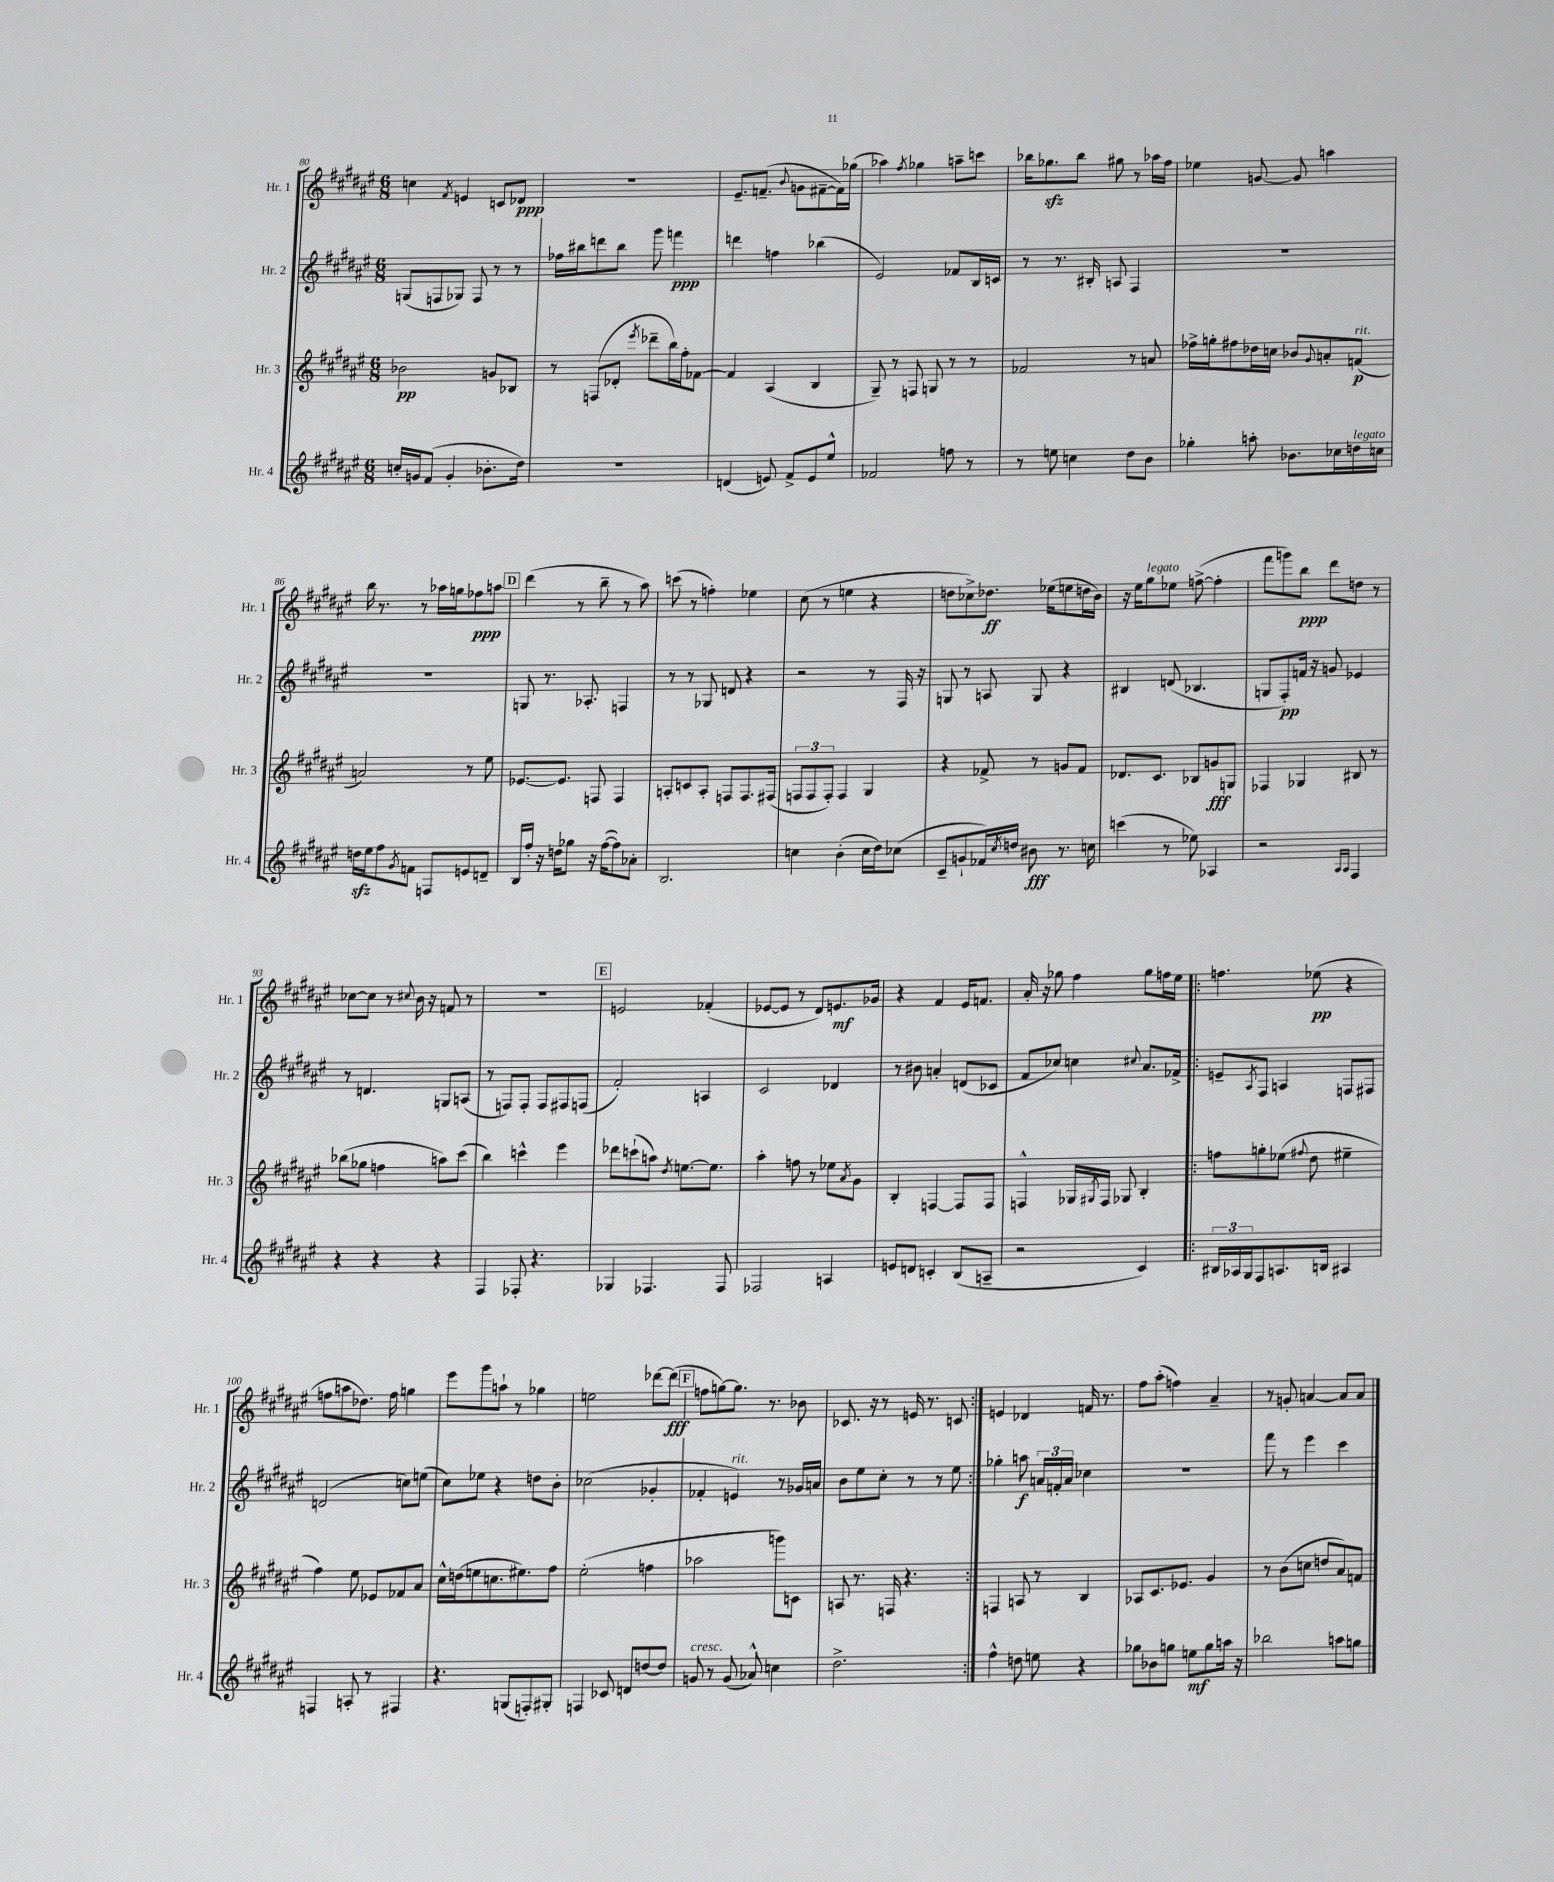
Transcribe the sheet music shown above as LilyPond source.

<<
\new StaffGroup <<
\new Staff = "s0" \with { instrumentName = "Hr. 1" shortInstrumentName = "Hr. 1" } {
    \clef treble \key fis \major \numericTimeSignature \time 6/8
    c''4 \acciaccatura { fis'8 } e'4 c'8 des'8\ppp |
    R2. |
    eis'8.-- f'8.--( \appoggiatura { b'8 } g'8 fis'8~-- fis'16) ges''16( |
    aes''4) \acciaccatura { fis''8 } ges''4 a''8-- c'''8 |
    bes''16 ges''8.\sfz bes''8 gis''8 r8 aes''16 fis''16 |
    ees''4 g'8~ g'8 a''4 |
    b''16 r8. r8 aes''16 g''16 fes''8\ppp a''8 |
    \mark \markup { \box "D" } dis'''4( r8 b''8-- r8 ais''8) |
    c'''8( r8 f''4-.) ees''4 |
    cis''8( r8 e''4 r4 |
    d''8 ces''8->) des''8.\ff ees''16( e''8 d''16 b'16) |
    r16 eis''16 gis''8^\markup { \italic "legato" } ees''8 f''8~->( f''4-. |
    fis'''8 g'''8) b''8\ppp dis'''8 d''8 r8 |
    ces''8~ ces''8 r8 \appoggiatura { cis''8 } b'16 r16 f'8 r8 |
    R2. |
    \mark \markup { \box "E" } e'2 fes'4-.( |
    ees'8~ ees'8 r8 dis'8) e'8.\mf ges'16 |
    r4 fis'4 eis'16 f'8. |
    ais'16-. r16 ges''8 fis''4 ges''8 f''16 eis''16 |
    \repeat volta 2 { f''4. ees''8\pp( r4 |
    f''8 a''8 des''8.) f''16 g''4 |
    eis'''8 gis'''8 a''8-! r8 ges''4 |
    e''2 des'''8~ des'''8\fff( |
    \mark \markup { \box "F" } f''8 g''8~) g''8. r8. bes'8 |
    ces'8. r16 r8 e'16 r8. c'8 | }
    e'4 des'4 f'16 r8. |
    fis''8 ais''8-.( f''4) ais'4-- |
    r8 g'8-. a'4~ a'8 a'8 \bar "|." |
}
\new Staff = "s1" \with { instrumentName = "Hr. 2" shortInstrumentName = "Hr. 2" } {
    \clef treble \key fis \major \numericTimeSignature \time 6/8
    g8( f8 ges8) f8 r8 r8 |
    fes''16 bis''16 d'''8 bis''8 gis'''8 f'''4\ppp |
    d'''4 f''4 bes''4( |
    eis'2) fes'8 b16 c'16 |
    r8 r8. bis16-. a8 fis4 |
    R2. |
    R2. |
    \mark \markup { \box "D" } g8 r8. aes8.-. f4 |
    r8 r8 ges8 d'8 r4 |
    r2 r8 fis16 r16 |
    g8 r8 a8 g8 r4 |
    bis4 d'8( bes4. |
    g8 fis8-.\pp) f'16 r16 g'8 ees'4 |
    r8 d'4. g8 a8( |
    r8 f8) f8-. f8 fis8 f8( |
    \mark \markup { \box "E" } fis'2-.) a4 |
    cis'2 des'4 |
    r8 bis'8 a'4-. d'8( ces'8 |
    fis'8 ces''8) c''4 \appoggiatura { cis''8 } ais'8. fes'16-> |
    \repeat volta 2 { e'8-- \acciaccatura { ais8 } fis8 a4 f8 fis8 |
    d'2( c''8) e''8( |
    cis''8) ees''8 r4 d''8 b'8-. |
    ces''2( ges'4-. |
    \mark \markup { \box "F" } fes'4-. e'4^\markup { \italic "rit." }) r8 ges'16 a'16 |
    b'8 eis''8 cis''8-. r8 r8 eis''8 | }
    ges''4-. a''8\f \tuplet 3/2 { a'16 f'16-. a'16 } ces''4 |
    R2. |
    fis'''8 r8 eis'''4 cis'''4 \bar "|." |
}
\new Staff = "s2" \with { instrumentName = "Hr. 3" shortInstrumentName = "Hr. 3" } {
    \clef treble \key fis \major \numericTimeSignature \time 6/8
    bes'2\pp g'8 bes8 |
    r8 f8( des'8-. \acciaccatura { eis'''8 } des'''8-- b''16) fis''16-. fes'8~ |
    fes'4 ais4( b4 |
    gis8--) r8 f8 g8 r8 r8 |
    fes'2 r8 a'8 |
    fes''16-> g''16-. fis''8 des''16 c''16 bes'8 \appoggiatura { gis'8 } a'8-. f'8\p^\markup { \italic "rit." }( |
    a'2) r8 eis''8 |
    \mark \markup { \box "D" } ees'8.~ ees'8. f8 f4 |
    a8-. c'8 a8-. f8 f8. fis16( |
    \tuplet 3/2 { f8 f8 f8-.) } f4 gis4 |
    r4 fes'8-> r8 g'8 fes'8 |
    des'8. cis'8. bes8 g'8\fff g8 |
    fes4 ges4 bis8 r8 |
    bes''8( ges''8 f''4 a''8) cis'''8( |
    b''4) c'''4-^ eis'''4 |
    \mark \markup { \box "E" } des'''8 c'''8-!( a''8) \acciaccatura { dis''8 } e''8.~ e''8. |
    ais''4-. f''8 r8 ees''8 \acciaccatura { ais'8 } gis'8 |
    b4-. f4~ f8 f8 |
    f4-^ ges16 \acciaccatura { gis8 } f16 ges8 b4-. |
    \repeat volta 2 { f''8 g''8-. ees''8( \appoggiatura { fis''8 } dis''8 eis''4-- |
    fis''4) eis''8 ees'8 fes'8 ais'8 |
    cis''16-^ d''16( e''8 c''8. eis''8.) fis''8 |
    eis''2-.( f''4 |
    \mark \markup { \box "F" } aes''2 g'''8) c'8 |
    a8 r8. f16 r4. | }
    f4 a8 r8 b4 |
    aes8 cis'8. ees'8. gis'4 |
    r8 b'8( c''8 d''8 ais'8) f'8 \bar "|." |
}
\new Staff = "s3" \with { instrumentName = "Hr. 4" shortInstrumentName = "Hr. 4" } {
    \clef treble \key fis \major \numericTimeSignature \time 6/8
    c''16-. g'16 fis'8( g'4-. bes'8.-. dis''16) |
    R2. |
    d'4( e'8) fis'8-> e'8 eis''8-^ |
    fes'2 f''8 r8 |
    r8 e''8 c''4 dis''8 b'8 |
    ges''4-. a''8-. bes'8. ces''16 d''16^\markup { \italic "legato" } c''16 |
    d''16\sfz eis''16 fis''8 \acciaccatura { gis'8 } f'8 f8 e'8 d'8-- |
    \mark \markup { \box "D" } b16 fis''16-. r16 d''16 ges''8 r16 fis''16~( fis''8) aes'8-. |
    b2. |
    c''4 b'4-.( c''16 dis''16) ces''8( |
    cis'8-- g'8-! fes'16) \acciaccatura { cis''8 } d''16 bis'8\fff r8. c''16 |
    c'''4( r8 ees''8) aes4 |
    r2 \grace { ais16 ais16 } fis4 |
    r4 r4 r4 |
    fis4 fes8-. r4. |
    \mark \markup { \box "E" } ges4 fes4. fes8 |
    fes2 a4 |
    e'8 d'8 c'4-. b8( a8-- |
    r2 cis'4) |
    \repeat volta 2 { \tuplet 3/2 { bis16 aes16 gis16 } fis8 a8. b16 ais4 |
    f4 a8-. r8 fis4 |
    r4. g8( f8-.) gis8-. |
    f4 ces'8 d'8 d''8~ d''8 |
    \mark \markup { \box "F" } g'8^\markup { \italic "cresc." } r8 g'8( aes'8-^) c''4 |
    dis''2.-> | }
    fis''4-^ d''8 e''8 r4 |
    ges''8 bes'8 g''8 e''8\mf g''8 a''16 r16 |
    bes''2 a''8 g''8 \bar "|." |
}
>>
>>
\layout { \context { \Score currentBarNumber = #80 } }
